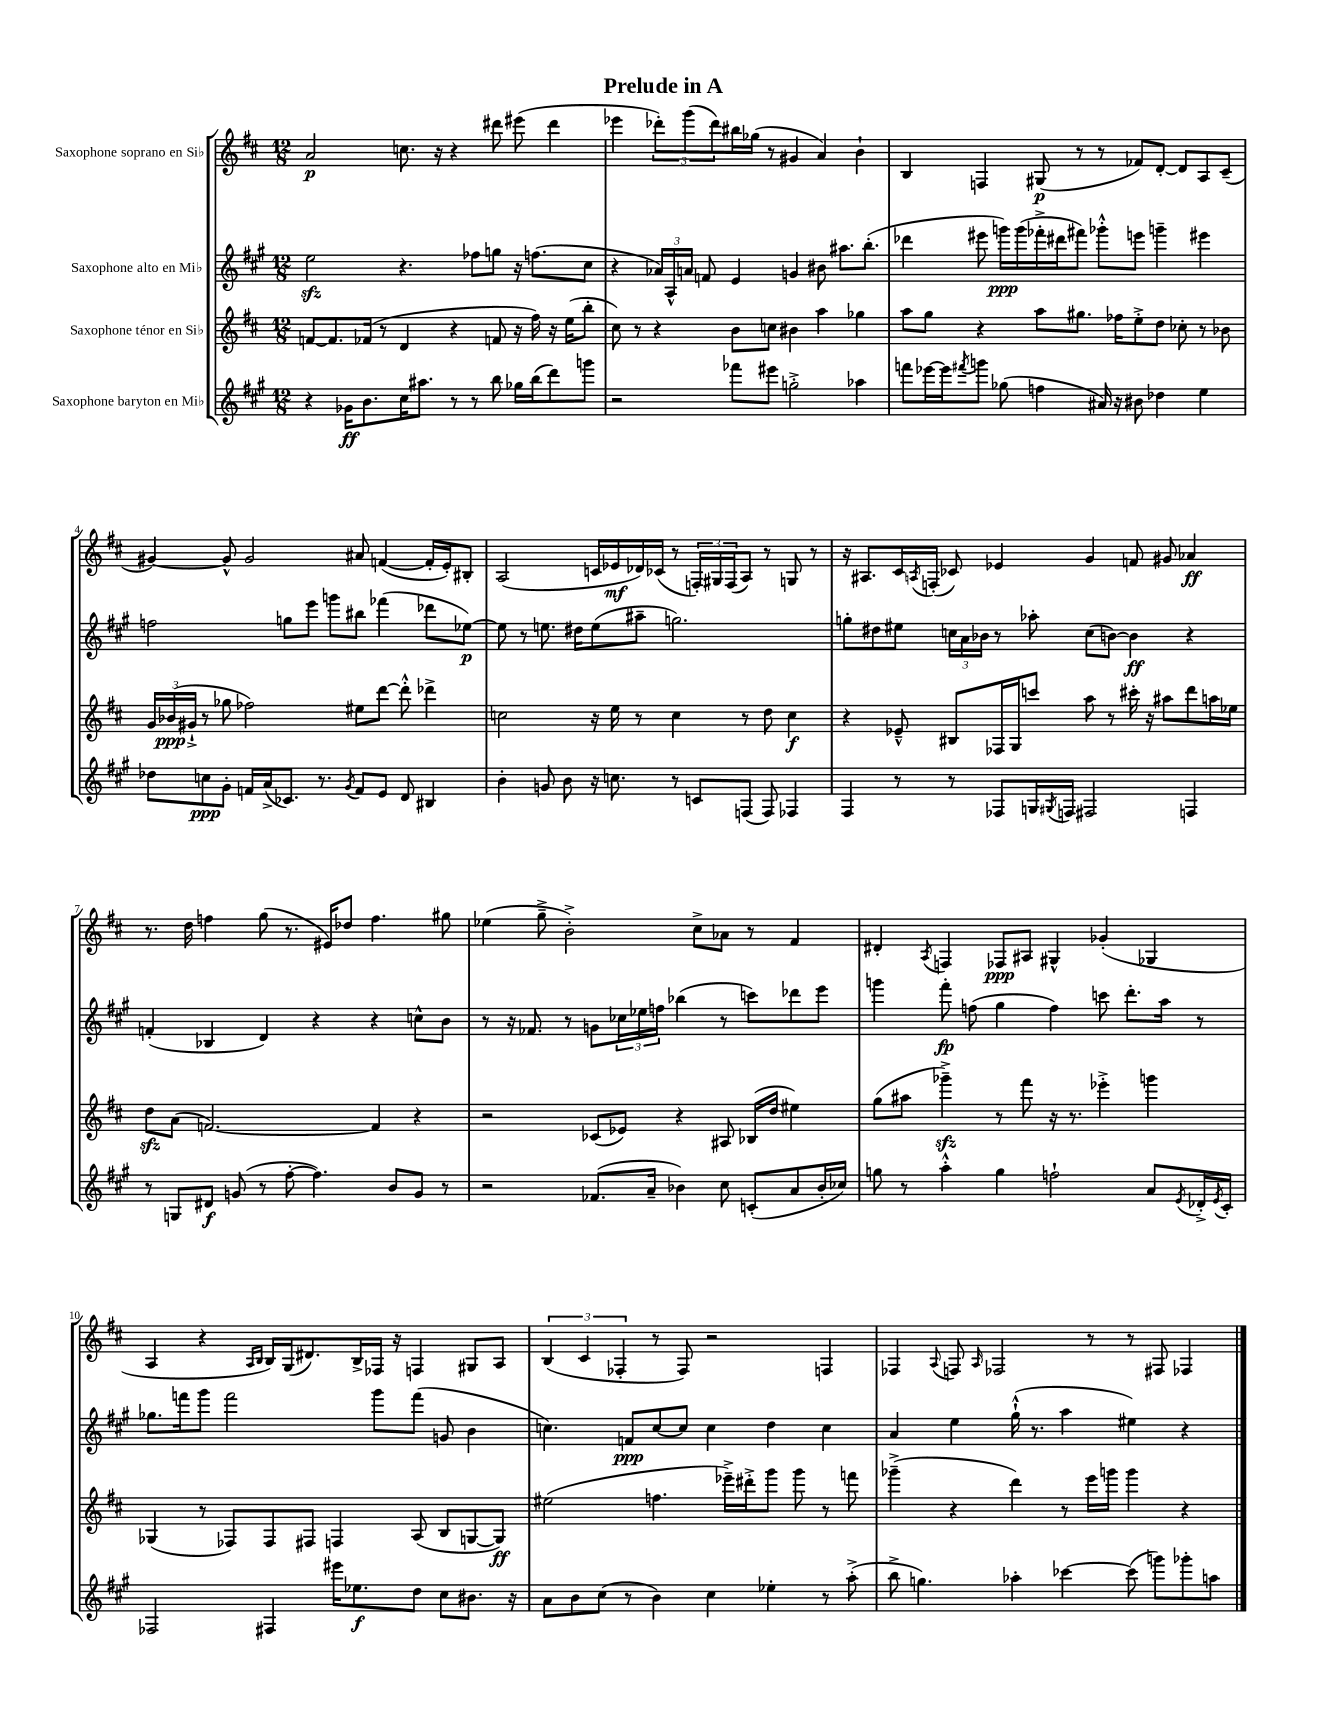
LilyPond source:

\header { title = "Prelude in A" }
<<
\new StaffGroup <<
\new Staff = "s0" \with { instrumentName = "Saxophone soprano en Sib" } {
    \clef treble \key d \major \numericTimeSignature \time 12/8
    a'2\p c''8. r16 r4 dis'''8 eis'''8( dis'''4 |
    ees'''4 \tuplet 3/2 { des'''8-.) g'''8( des'''8) } bis''16 ges''16( r8 gis'4 a'4) b'4-! |
    b4 f4 gis8\p( r8 r8 fes'8) d'8~-. d'8 a8 cis'8--( |
    gis'4~) gis'8-^ gis'2 ais'8 f'4~( f'16-. e'16-.) bis8-. |
    a2( c'16 ees'16\mf des'16) ces'16( r8 \tuplet 3/2 { f16-.) gis16 f16( } a8) r8 g8 r8 |
    r16 ais8. cis'16 \acciaccatura { a8 } f16-.( ces'8) ees'4 g'4 f'8 gis'8 aes'4\ff |
    r8. d''16 f''4 g''8( r8. eis'16) des''8 f''4. gis''8 |
    ees''4( g''8---> b'2-.->) cis''8-> aes'8 r8 fis'4 |
    dis'4-. \acciaccatura { a8 } f4 fes8\ppp ais8 gis4-^ ges'4-.( ges4 |
    a4 r4 \grace { a16 b16 } b16) g16( dis'8.) b16-> fes16 r16 f4 gis8 a8 |
    \tuplet 3/2 { b4( cis'4 fes4-. } r8 fes8) r2 f4 |
    fes4 \appoggiatura { a8 } f8 \grace { a16 } fes2 r8 r8 fis8 fes4 \bar "|." |
}
\new Staff = "s1" \with { instrumentName = "Saxophone alto en Mib" } {
    \clef treble \key a \major \numericTimeSignature \time 12/8
    e''2\sfz r4. fes''8 g''8 r16 f''8.( cis''8 |
    r4 \tuplet 3/2 { aes'16) a16-^ a'16 } f'8 e'4 g'4 bis'8 ais''8. b''8.-.( |
    des'''4 eis'''8 g'''16\ppp) g'''16( fes'''16-.-> dis'''16 fis'''8) ges'''8-.-^ e'''8 g'''4-- eis'''4 |
    f''2 g''8 e'''8 g'''8 bis''8 fes'''4( des'''8 ees''8~\p) |
    ees''8 r8 e''8. dis''16 e''8( ais''8-- g''2.) |
    g''8-. dis''8 eis''8 \tuplet 3/2 { c''16 a'16 bes'16 } r8 aes''8-. c''8( b'8~) b'4\ff r4 |
    f'4-.( bes4 d'4) r4 r4 c''8-^ b'8 |
    r8 r16 fes'8. r8 g'8 \tuplet 3/2 { ces''16 ees''16 f''16 } bes''4( r8 c'''8) des'''8 e'''8 |
    g'''4 fis'''8-.\fp f''8( gis''4 f''4) c'''8 d'''8.-. a''16 r8 |
    ges''8. f'''16 gis'''8 f'''2 gis'''8 f'''8( g'8 b'4 |
    c''4.) f'8\ppp c''8~ c''8 c''4 d''4 c''4 |
    a'4 e''4 gis''16-!-^( r8. a''4 eis''4) r4 \bar "|." |
}
\new Staff = "s2" \with { instrumentName = "Saxophone ténor en Sib" } {
    \clef treble \key d \major \numericTimeSignature \time 12/8
    f'8~ f'8. fes'16( r8 d'4 r4 f'8 r16 fis''16) r16 e''16( b''8-. |
    cis''8) r8 r4 b'8 c''8 bis'4 a''4 ges''4 |
    a''8 g''8 r4 a''8 gis''8. fes''16 e''8-.-> d''8 ces''8-. r8 bes'8 |
    \tuplet 3/2 { g'16 bes'16\ppp( gis'16-!-> } r8 ges''8 fes''2) eis''8 d'''8~ d'''8-.-^ des'''4-> |
    c''2 r16 e''16 r8 c''4 r8 d''8 c''4\f |
    r4 ees'8---^ bis8 fes16 g16 c'''8 a''8 r8 cis'''16-. r16 ais''8 d'''8 a''16 ees''16 |
    d''8\sfz a'8( f'2.~) f'4 r4 |
    r2 ces'8( ees'8) r4 ais8 bes16( d''16 eis''4) |
    g''8( ais''8 ges'''4--->\sfz) r8 fis'''8 r16 r8. ees'''4-.-> g'''4 |
    ges4( r8 fes8) fes8 fis8 f4 a8( b8 g8~ g8\ff) |
    eis''2( f''4. ees'''16--->) dis'''16-.-> g'''8 g'''8 r8 f'''8 |
    ges'''4--->( r4 d'''4) r8 e'''16 g'''16 g'''4 r4 \bar "|." |
}
\new Staff = "s3" \with { instrumentName = "Saxophone baryton en Mib" } {
    \clef treble \key a \major \numericTimeSignature \time 12/8
    r4 ges'16\ff b'8. cis''16 ais''8. r8 r8 b''8 ges''16 b''16( d'''8) g'''8 |
    r2 fes'''8 eis'''8 g''2-.-> aes''4 |
    f'''8 ees'''16~ ees'''16 \acciaccatura { fis'''8 } g'''8 ges''8( f''4 ais'16) r16 bis'8 des''4 e''4 |
    des''8 c''8\ppp gis'8-. f'16 a'16->( ces'8.) r8. \acciaccatura { gis'8 } f'8 e'8 d'8 bis4 |
    b'4-. g'8 b'8 r16 c''8. r8 c'8 f8( f8) fes4 |
    fis4 r8 r8 fes8 g16 \acciaccatura { gis8 } f16 fis2 f4 |
    r8 g8 dis'8\f g'8( r8 fis''8~-. fis''4.) b'8 g'8 r8 |
    r2 fes'8.( a'16-- bes'4) cis''8 c'8-.( a'8 bes'16-. ces''16) |
    g''8 r8 a''4-.-^ g''4 f''2-! a'8 \acciaccatura { e'8 } des'16-.-> \acciaccatura { e'8 } cis'16-. |
    fes2 fis4 eis'''16 ees''8.\f d''8 cis''8 bis'8. r16 |
    a'8 b'8 cis''8( r8 b'4) cis''4 ees''4-. r8 a''8-.->( |
    b''8-> g''4.) aes''4-. ces'''4~ ces'''8( g'''8) ges'''8-. a''8 \bar "|." |
}
>>
>>
